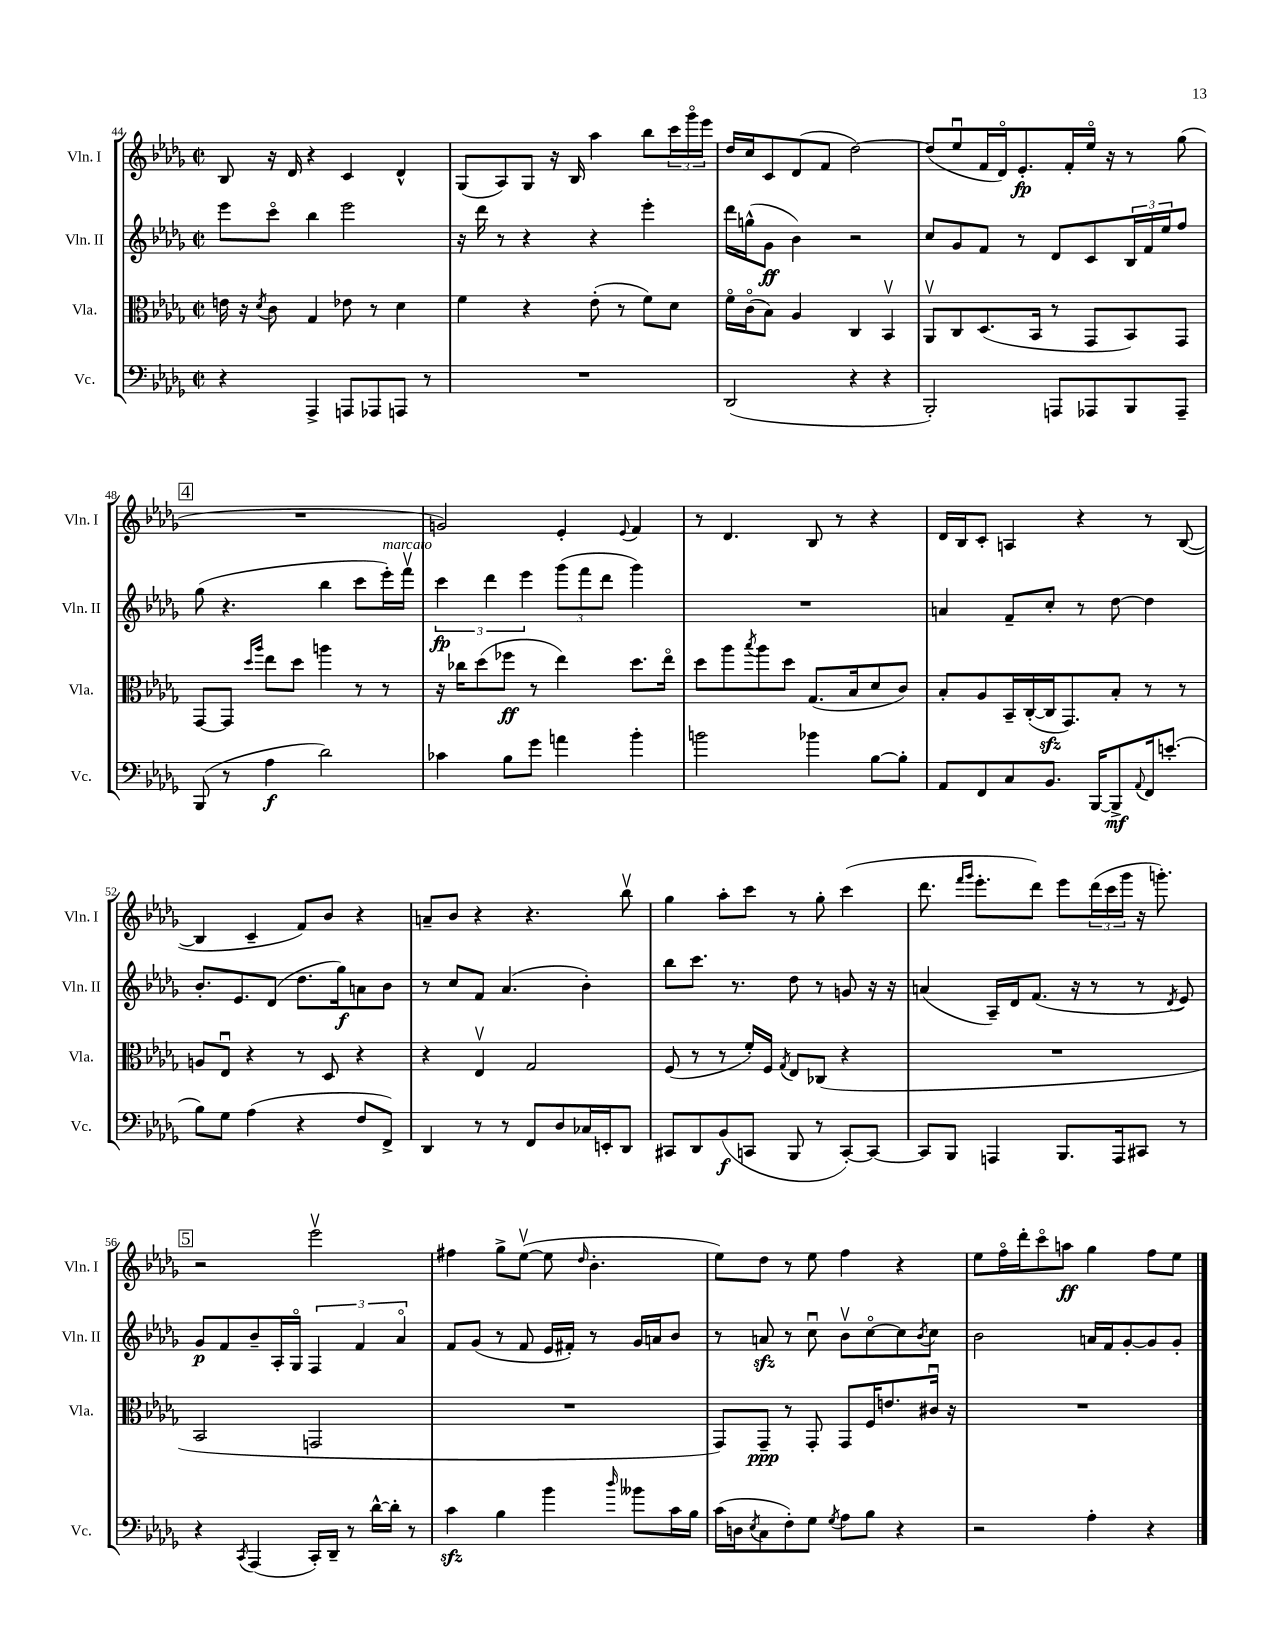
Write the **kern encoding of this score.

**kern	**kern	**kern	**kern
*staff4	*staff3	*staff2	*staff1
*clefF4	*clefC3	*clefG2	*clefG2
*k[b-e-a-d-g-]	*k[b-e-a-d-g-]	*k[b-e-a-d-g-]	*k[b-e-a-d-g-]
*M2/2	*M2/2	*M2/2	*M2/2
*met(c|)	*met(c|)	*met(c|)	*met(c|)
4r	16e\	8eee-\L	8B-/
.	16r	.	.
.	8qd-/	.	.
.	8c\	8ccco\J	16r
.	.	.	16d-/
4AAA-^/	4G-/	4bb-\	4r
8AAA/L	8e-\	2eee-\	4c/
8AAA-/	8r	.	.
8AAA/J	4d-\	.	4d-^^/
8r	.	.	.
=	=	=	=
1r	4f\	16r	(8G-/L
.	.	16ddd-\	.
.	.	8r	8A-/)
.	4r	4r	8G-/J
.	.	.	16r
.	.	.	16B-/
.	(8e-'\	4r	4aa-\
.	8r	.	.
.	8f\L)	4eee-'\	8bb-\L
.	8d-\J	.	24ccc\L
.	.	.	24ggg-o\
.	.	.	24eee-\JJ
=	=	=	=
(2DD-/	16fo\LL	16ddd-\LL	16dd-/LL
.	(16co\J	(16gg^^\J	16cc/J
.	8B-\J)	8g-\J	8c/
.	4A-/	4b-\)	(8d-/
.	.	.	8f/J
4r	4C/	2r	[2dd-\)
4r	4BB-v/	.	.
=	=	=	=
2BBB-'/)	8AA-v/L	8cc/L	(8dd-/]L
.	8C/	8g-/	8ee-u/
.	(8.D-/	8f/J	16f/L
.	.	.	16d-o/J)
.	.	8r	8.e-'/
.	16BB-/Jk	.	.
8AAA/L	8r	8d-/L	.
.	.	.	16f'/L
8AAA-/	8GG-/L	8c/	16ee-o/JJ
.	.	.	16r
8BBB-/	8BB-/)	24B-/L	8r
.	.	24f/	.
.	.	24ee-/J	.
8AAA-~/J	8GG-/J	8ff/J	(8gg-\
=	=	=	=
(8BBB-/	[8GG-/L	(8gg-\	1r
8r	8GG-/]J	4.r	.
.	16qqdd-/LL	.	.
.	16qqaa-/JJ	.	.
4A-\	8ee-\L	.	.
.	8dd-\J	.	.
2d-\)	4aa\	4bb-\	.
.	8r	8ccc\L	.
.	8r	16eee-'\L)	.
.	.	16fffv\JJ	.
=	=	=	=
4c-\	16r	6ccc\	2g/)
.	16cc-\LK	.	.
.	(8dd-\	.	.
.	.	6ddd-\	.
8B-\L	8ff-\J	.	.
.	.	6eee-\	.
8g-\J	8r	.	.
4a\	4ee-\)	(12ggg-\L	4e-'/
.	.	12fff\	.
.	.	12ddd-\J	.
.	.	.	8qqe-/
4b-'\	8.dd-\L	4ggg-\)	4f/
.	16ee-o\Jk	.	.
=	=	=	=
2b\	8dd-\L	1r	8r
.	8aa-\	.	4.d-/
.	8qbb-/	.	.
.	8aa-\	.	.
.	8dd-\J	.	.
4b-\	(8.G-/L	.	8B-/
.	.	.	8r
.	16B-/k	.	.
[8B-\L	8d-/	.	4r
8B-'\]J	8c/J)	.	.
=	=	=	=
8AA-/L	8B-'/L	4a/	16d-/LL
.	.	.	16B-/J
8FF/	8A-/	.	8c'/J
8C/	16BB-~/L	8f~/L	4A/
.	([16C'/	.	.
8.BB-/J	16C/]J	8cc'/J	.
.	8.GG-/)	.	.
.	.	8r	4r
[16BBB-/LK	.	.	.
8BBB-^/]	8B-'/J	[8dd-\	.
8qqAA-/	.	.	.
16FF/k	8r	4dd-\]	8r
(8.e'/J	.	.	.
.	8r	.	([8B-/
=	=	=	=
8B-\L)	8A/L	8.b-'/L	4B-/]
8G-\J	8E-u/J	.	.
.	.	8.e-/	.
(4A-\	4r	.	4c~/
.	.	(8d-/J	.
4r	8r	8.dd-\L	8f/L)
.	8D-/	.	8b-/J
.	.	16gg-\k)	.
8F/L	4r	8a\	4r
8FF^/J)	.	8b-\J	.
=	=	=	=
4DD-/	4r	8r	8a~/L
.	.	8cc/L	8b-/J
8r	4E-v/	8f/J	4r
8r	.	(4.a-/	.
8FF/L	2G-/	.	4.r
8D-/	.	.	.
16C-/L	.	4b-'\)	.
16EE'/J	.	.	.
8DD-/J	.	.	8bb-v\
=	=	=	=
8CC#/L	(8F/	8bb-\L	4gg-\
8DD-/	8r	8.ccc\J	.
(8BB-/	8r	.	8aa-'\L
.	.	8.r	.
8CC/J	16f'/LL)	.	8ccc\J
.	16F/JJ	.	.
.	8qG-/	.	.
8BBB-/	8E-/L	8dd-\	8r
8r	(8C-/J	8r	8gg-'\
[8CC'/L)	4r	8g/	(4ccc\
8CC/_J	.	16r	.
.	.	16r	.
=	=	=	=
8CC/]L	1r	(4a/	8.ddd-\
8BBB-/J	.	.	.
.	.	.	16qqfff/LL
.	.	.	16qqggg-/JJ
.	.	.	8.eee-'\L
4AAA/	.	16A-~/LL)	.
.	.	16d-/J	.
.	.	(8.f/J	8ddd-\J)
8.BBB-/L	.	.	8eee-\L
.	.	16r	.
.	.	8r	(24ddd-\L
.	.	.	24ccc\
16AAA/k	.	.	.
.	.	.	24ggg-\JJ
8CC#/J	.	8r	16r
.	.	.	8.ggg'\)
.	.	8qd-/	.
8r	.	8e-/)	.
=	=	=	=
4r	2BB-/	8g-/L	2r
.	.	8f/	.
8qCC/	.	.	.
(4AAA-/	.	8b-~/	.
.	.	16A-'/L	.
.	.	16G-o/JJ	.
16CC'/LL)	2GG/	6F/	2eee-v\
16DD-~/JJ	.	.	.
8r	.	.	.
.	.	6f/	.
[16d-^^\LL	.	.	.
16d-'\]JJ	.	.	.
.	.	6a-o/	.
8r	.	.	.
=	=	=	=
4c\	1r	8f/L	4ff#\
.	.	(8g-/J	.
4B-\	.	8r	8gg-^\L
.	.	8f/	([8ee-v\J
4b-\	.	16e-/LL	8ee-\]
.	.	16f#'/JJ)	.
.	.	.	16qqdd-/
.	.	8r	4.b-'\
16qqdd-/	.	.	.
8b--\L	.	16g-/LL	.
.	.	16a/J	.
16c\L	.	8b-/J	.
16B-\JJ	.	.	.
=	=	=	=
(16c\LL	8GG-/L)	8r	8ee-\L)
16D\J	.	.	.
8qE-/	.	.	.
8C\	8GG-~/J	8a/	8dd-\J
8F'\)	8r	8r	8r
8G-\J	8GG-'/	8ccu\	8ee-\
8qG-/	.	.	.
8A-\L	8GG-/L	8b-v\L	4ff\
8B-\J	16F/K	[8cco\	.
.	8.e/	.	.
4r	.	8cc\]	4r
.	.	8qb-/	.
.	16c#u/Jk	8cc\J	.
.	16r	.	.
=	=	=	=
2r	1r	2b-\	8ee-\L
.	.	.	16ffo\L
.	.	.	16ddd-'\J
.	.	.	8ccco\
.	.	.	8aa\J
4A-'\	.	16a/LL	4gg-\
.	.	16f/J	.
.	.	[8g-'/	.
4r	.	8g-/]	8ff\L
.	.	8g-'/J	8ee-\J
==	==	==	==
*-	*-	*-	*-
